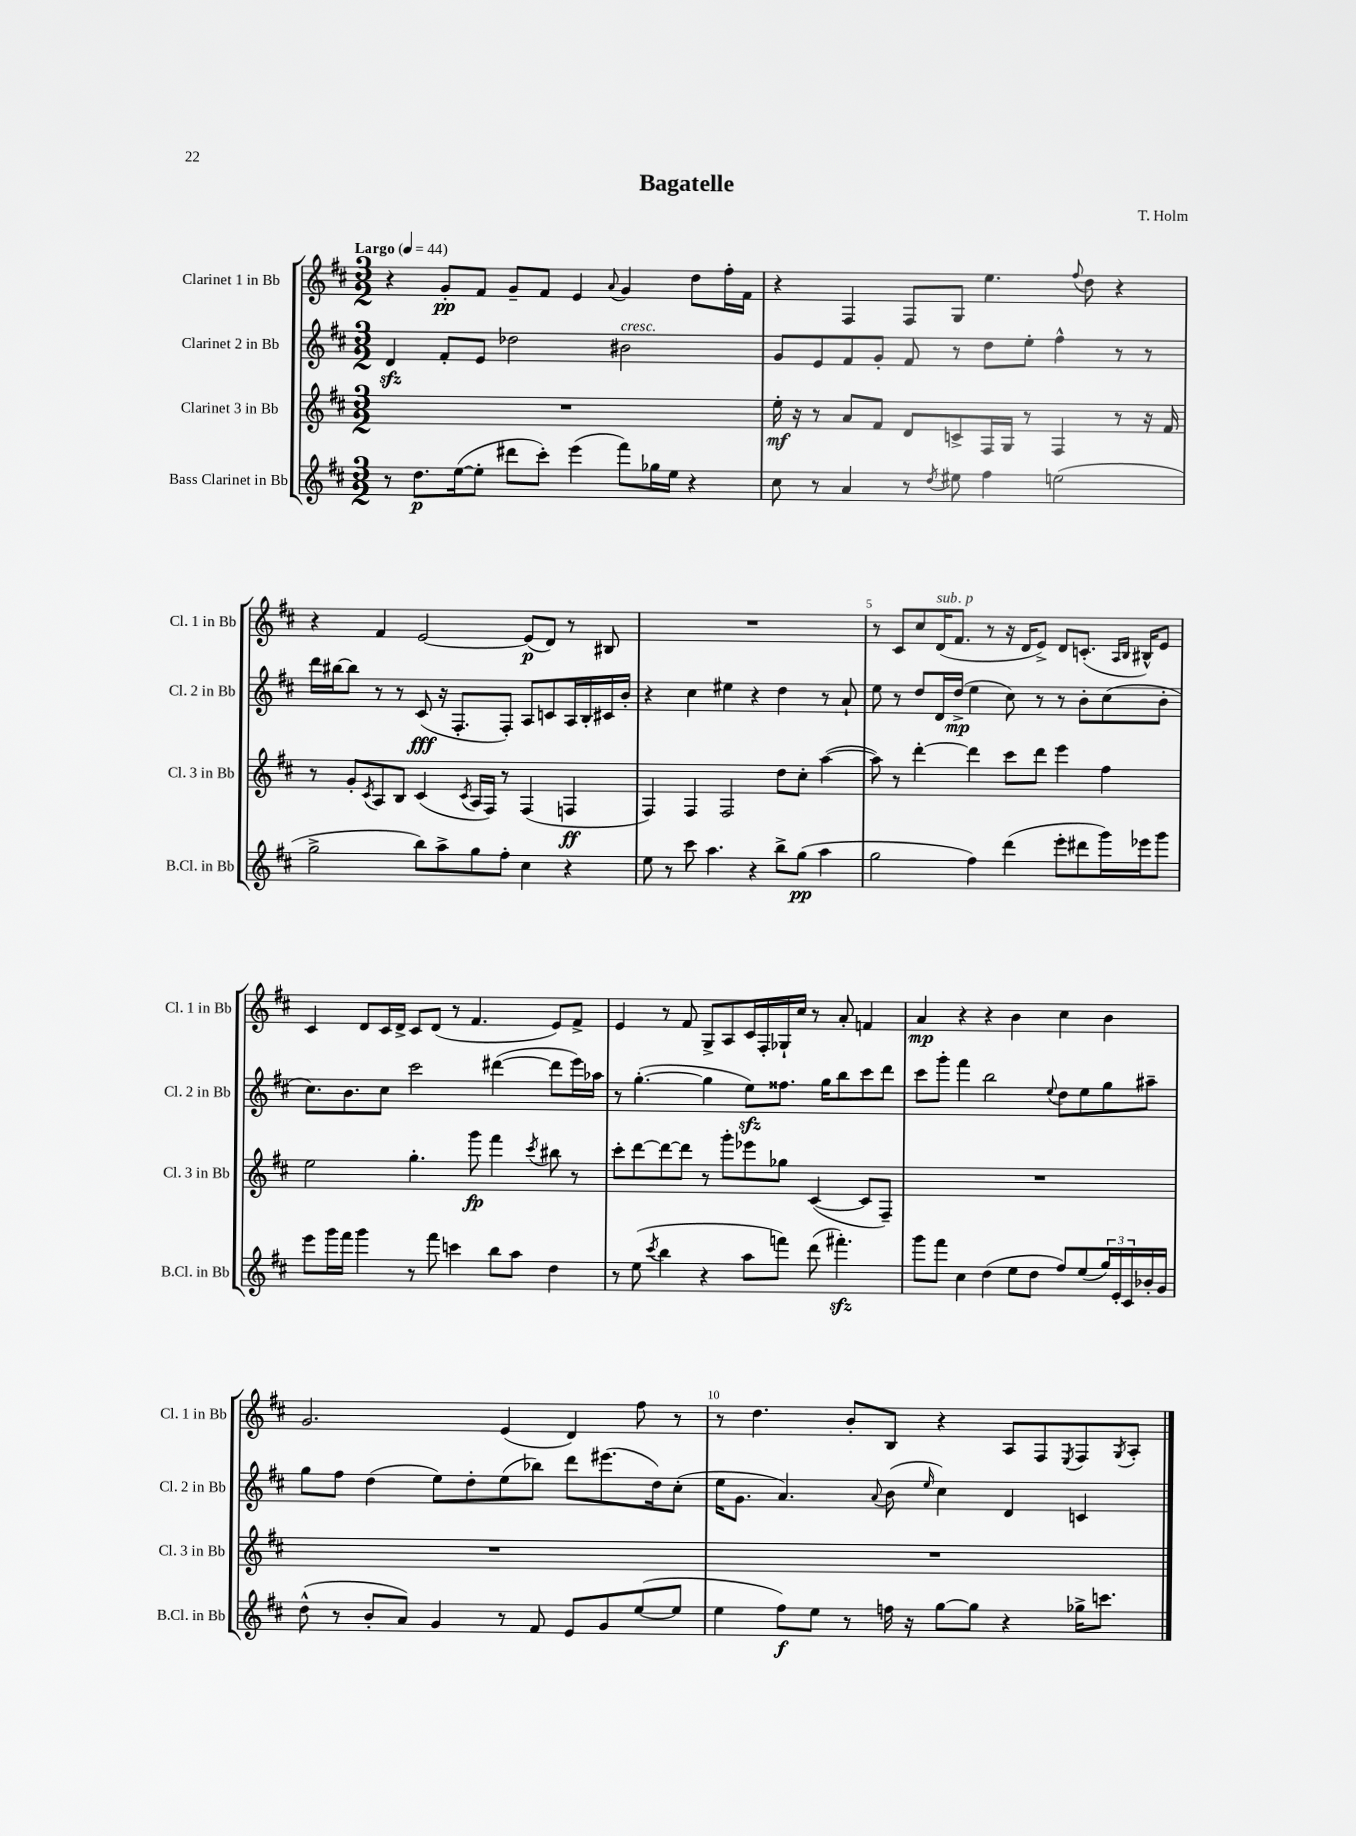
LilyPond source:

\header { title = "Bagatelle" composer = "T. Holm" }
<<
\new StaffGroup <<
\new Staff = "s0" \with { instrumentName = "Clarinet 1 in Bb" shortInstrumentName = "Cl. 1 in Bb" } {
    \clef treble \key d \major \numericTimeSignature \time 3/2 \tempo "Largo" 4 = 44
    r4 g'8-.\pp fis'8 g'8-- fis'8 e'4 \appoggiatura { a'8 } g'4 d''8 fis''16-. fis'16 |
    r4 fis4 fis8 g8 e''4. \appoggiatura { fis''8 } d''8 r4 |
    r4 fis'4 e'2~ e'8\p( d'8) r8 bis8 |
    R1. |
    r8 cis'8 cis''8 d'16^\markup { \italic "sub. p" }( fis'8. r8 r16 d'16 e'8->) d'8 c'8.-.( \grace { a16 b16 } bis16-^) e'8 |
    cis'4 d'8 cis'16 d'16-> cis'8 d'8( r8 fis'4. e'8) fis'8-> |
    e'4 r8 fis'8 g8-> a8 cis'16 fis16-. ges16-! cis''16 r8 a'8-. f'4 |
    a'4\mp r4 r4 b'4 cis''4 b'4 |
    g'2. e'4( d'4) fis''8 r8 |
    r8 d''4. b'8-. b8 r4 a8 fis8 \acciaccatura { e8 } fis8 \acciaccatura { g8 } a8-. \bar "|." |
}
\new Staff = "s1" \with { instrumentName = "Clarinet 2 in Bb" shortInstrumentName = "Cl. 2 in Bb" } {
    \clef treble \key d \major \numericTimeSignature \time 3/2
    d'4\sfz fis'8-. e'8 des''2 bis'2^\markup { \italic "cresc." } |
    g'8 e'8 fis'8 g'8-. fis'8 r8 d''8 e''8-. fis''4-^ r8 r8 |
    d'''16 bis''16~ bis''8 r8 r8 cis'8\fff( r16 fis8.-. fis8-.) a8 c'8 a16 b16-. cis'16 b'16-. |
    r4 cis''4 eis''4 r4 d''4 r8 a'8-! |
    e''8 r8 d''8 d'16 d''16->\mp( e''4 cis''8) r8 r8 b'8-. cis''8( b'8-. |
    cis''8.) b'8. cis''8 cis'''2 dis'''4~( dis'''8 e'''16) aes''16 |
    r8 g''4.~-.( g''4 e''8\sfz) fisis''8. g''16 b''8 cis'''8 d'''8 |
    cis'''8 g'''8-. fis'''4 b''2 \appoggiatura { e''8 } d''8 e''8 g''8 ais''8-- |
    g''8 fis''8 d''4( e''8) d''8-. e''8( bes''8) d'''8 eis'''8.( d''16) cis''8-.( |
    e''16 g'8. a'4.) \appoggiatura { a'8 } b'8( \grace { e''16 } cis''4) d'4 c'4 \bar "|." |
}
\new Staff = "s2" \with { instrumentName = "Clarinet 3 in Bb" shortInstrumentName = "Cl. 3 in Bb" } {
    \clef treble \key d \major \numericTimeSignature \time 3/2
    R1. |
    e''16-.\mf r16 r8 a'8 fis'8 d'8 c'8-> fis16 g16 r8 fis4 r8 r16 fis'16 |
    r8 g'8-. \acciaccatura { cis'8 } a8 b8 cis'4( \acciaccatura { cis'8 } a16 fis16) r8 fis4( f4\ff |
    fis4) fis4 fis2 d''8 cis''8-. a''4~( |
    a''8) r8 d'''4~-. d'''4 cis'''8 d'''8 e'''4 fis''4 |
    e''2 g''4.-. g'''8\fp fis'''4 \acciaccatura { cis'''8 } bis''8 r8 |
    cis'''8-. d'''8~ d'''8~ d'''8 r8 g'''8-. ees'''8 ges''8 cis'4~( cis'8 fis8--) |
    R1. |
    R1. |
    R1. \bar "|." |
}
\new Staff = "s3" \with { instrumentName = "Bass Clarinet in Bb" shortInstrumentName = "B.Cl. in Bb" } {
    \clef treble \key d \major \numericTimeSignature \time 3/2
    r8 d''8.\p e''16~( e''8-. dis'''8 cis'''8-.) e'''4( fis'''8) ges''16 e''16 r4 |
    cis''8 r8 a'4 r8 \acciaccatura { d''8 } eis''8 fis''4 e''2( |
    g''2-> b''8) a''8-> g''8 fis''8-. cis''4 r4 |
    e''8 r8 cis'''8 a''4. r4 b''8-> g''8\pp( a''4 |
    g''2 fis''4) d'''4( e'''8-. dis'''8 g'''16) ees'''16 g'''8 |
    e'''8 g'''16 fis'''16 g'''4 r8 fis'''8 c'''4 b''8 a''8 d''4 |
    r8 e''8( \acciaccatura { cis'''8 } b''4 r4 a''8 f'''8) d'''8( fis'''4.-.\sfz) |
    g'''8 fis'''8 cis''4 d''4( e''8 d''8 fis''8) e''8( \tuplet 3/2 { g''16) e'16-. cis'16 } bes'16-. g'16 |
    d''8-^( r8 b'8-. a'8) g'4 r8 fis'8 e'8 g'8 e''8~( e''8 |
    e''4 fis''8\f) e''8 r8 f''16 r16 g''8~ g''8 r4 ges''16-> c'''8. \bar "|." |
}
>>
>>
\layout { \context { \Score \override BarNumber.break-visibility = ##(#f #t #t) barNumberVisibility = #(every-nth-bar-number-visible 5) } }
